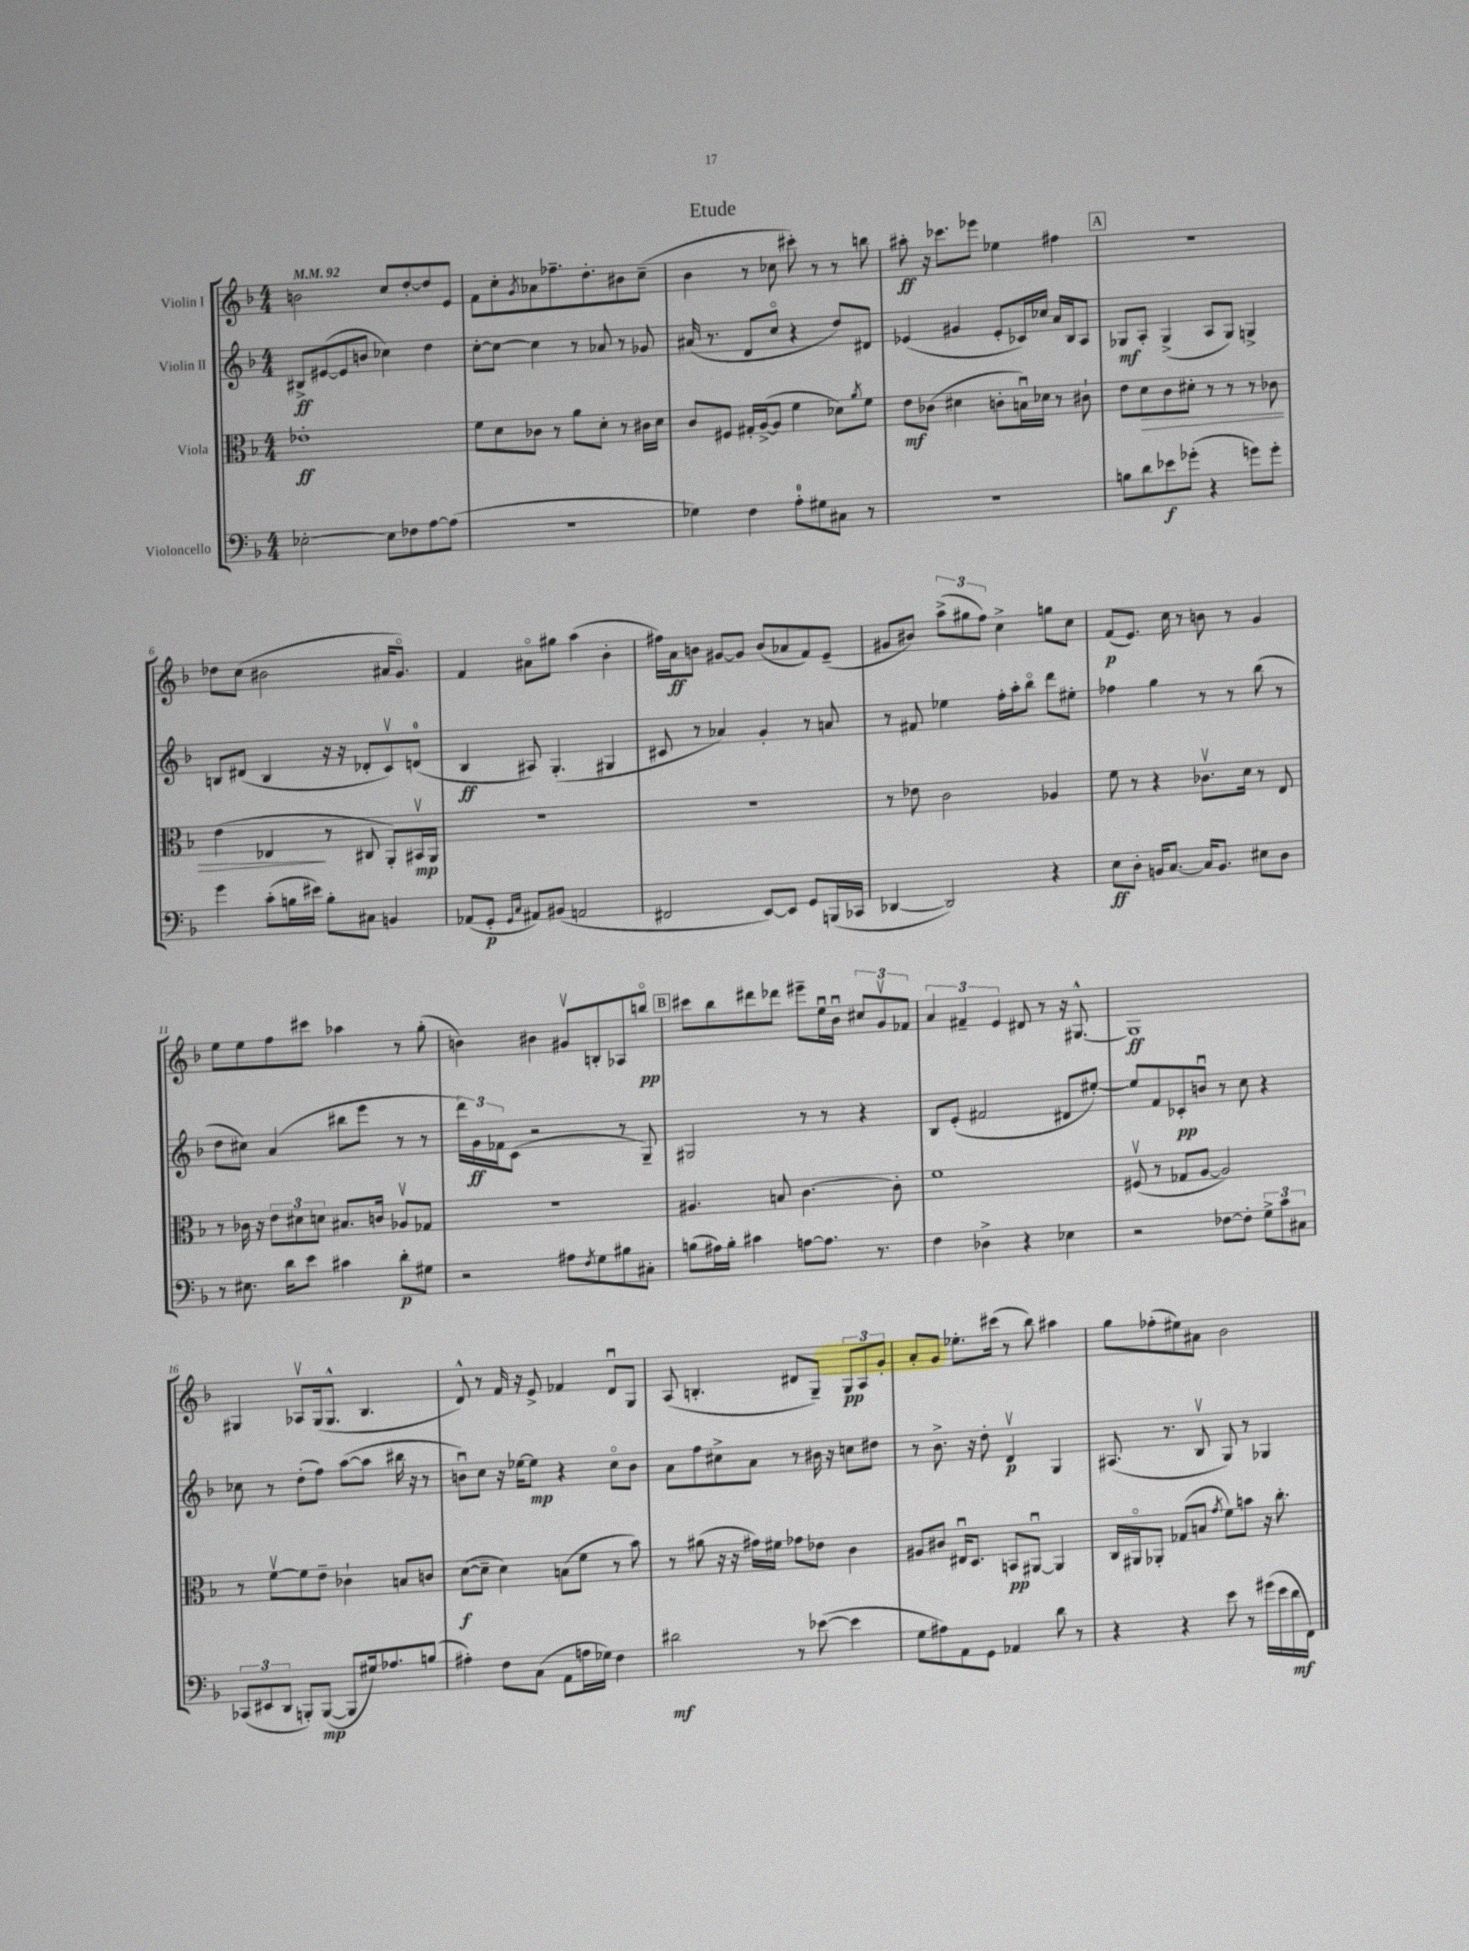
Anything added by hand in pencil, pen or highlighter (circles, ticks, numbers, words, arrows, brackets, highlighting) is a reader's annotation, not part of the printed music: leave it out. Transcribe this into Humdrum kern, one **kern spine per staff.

**kern	**kern	**kern	**kern
*staff4	*staff3	*staff2	*staff1
*clefF4	*clefC3	*clefG2	*clefG2
*k[b-]	*k[b-]	*k[b-]	*k[b-]
*M4/4	*M4/4	*M4/4	*M4/4
*MM92	*MM92	*MM92	*MM92
[2E-'\	1e-'	8B#^/L	2b\
.	.	([8e#/	.
.	.	8e#/]	.
.	.	8b/J	.
8E-\]L	.	4cc-\)	8cc/L
8F-\	.	.	[8dd'/
[8A\	.	4dd\	8dd/]
(8A\]J	.	.	8e/J
=	=	=	=
1r	8f\L	[8cc'\L	8f\L
.	8d\	8cc\_J	8cc'\
.	.	.	8qg/
.	8c-\J	4cc\]	8a-\
.	8r	.	8.ff-~\
.	8a\L	8r	.
.	.	.	8.dd'\
.	8d'\J	8a-/	.
.	8r	8r	8b#\
.	16c#\LL	8g-/	(8cc~\J
.	16d\JJ	.	.
=	=	=	=
4G-\)	8c/L	(16a#/	4b-\
.	.	8.r	.
.	8F#/J	.	.
4F\	16G#'/LL	8d/L	8r
.	([16A^/J	.	.
.	8A/]J	8cco/J	8cc-\
8A'\L	4f\	4r	8ccc#'\)
8G#\	.	.	8r
8C#\J	8d-\L)	8dd/L)	8r
.	8qa/	.	.
8r	8f\J	8d#/J	8bb\
=	=	=	=
1r	8e\L	(4e-/	8aa#'\
.	(8c-\J	.	16r
.	.	.	8.ccc-\L
.	4d#\	4g#/	.
.	.	.	8eee-\J
.	8c'\L	8e-'/L	4ee-\
.	16Bu\L)	16c-/L)	.
.	16d-\JJ	16cc-/JJ	.
.	8r	16a/LL	4ff#\
.	.	16B-/J	.
.	8c#`\	8A/J	.
=	=	=	=
8B\L	8e\L	8G-/L	1r
8d\	8d\	8A'/J	.
8e-\	8c\	(4G-^/	.
(8g-'\J	8d#'\J	.	.
4r	8r	8A/L	.
.	8r	8G-/J)	.
8g\L)	8r	4G^/	.
8g'\J	8c-\	.	.
=	=	=	=
4g\	(4e\	8B/L	8dd-\L
.	.	(8d#/J	(8cc\J
(8c'\L	4E-/	4B/	2b#\
16B\L	.	.	.
16e#\JJ)	.	.	.
8B'\L	8r	16r	.
.	.	16r	.
8C#\J	8C#/	8d-'/L	.
4BB/	8AA'/L)	8cv/)	16a#/LK
.	.	.	8.go/J)
.	16BB#v/L	(8d/J	.
.	16AA/JJ	.	.
=	=	=	=
(8AA-/L	1r	4B-/	4f/
8GG'/J	.	.	.
16qqGG/LL	.	.	.
16qqC/JJ	.	.	.
8AA#/L)	.	8A#/)	8a#o\L
(8BB#/J	.	(4.G'/	8gg#\J
2AA/	.	.	(4aa\
.	.	4G#/	4b-'\
=	=	=	=
2FF#/	1r	8c#/	16ff#\LL)
.	.	.	16a\J
.	.	8r	8b\J
.	.	4a-/)	[8g#/L
.	.	.	8g#/]J
[8EE/L)	.	4g'/	(8b/L
8EE/]J	.	.	8a-/
8GG/L	.	8r	8f/)
(16BBB/L	.	8a/	(8e~/J
16CC-/JJ	.	.	.
=	=	=	=
[4DD-/	8r	8r	8g#/L
.	8e-\	8f#/	8b#/J)
2DD-/])	2c\	4ee-\	(12aa^\L
.	.	.	12gg#\
.	.	.	12ff\J)
.	.	16ff'\LL	4cc^\
.	.	16aa'\J	.
.	.	8bb-o\J	.
4r	4A-/	8ddd\L	8gg\L
.	.	8ee#'\J	8cc\J
=	=	=	=
8E\L	8f\	4ff-\	(8f/L
8D'\J	8r	.	8.e/J)
16BB/LK	4r	4gg\	.
[8.C/J	.	.	16cc\
.	.	.	8r
16C/]LK	8.c-v\L	8r	8b\
8.BB/J	.	.	.
.	.	8r	8r
.	16d\Jk	.	.
8E#\L	8r	(8bb-\	4g/
8D\J	8E/	8r	.
=	=	=	=
8r	8r	8dd\L	8ee\L
8.E#\	16c-\	8cc#\J)	8ee\
.	16r	.	.
.	12e\L	(4a/	8ff\
16d\LK	.	.	.
.	12d#\	.	.
8e\J	.	.	8ccc#\J
.	12d\J	.	.
4c#\	8.B#/L	8bb#\L	4aa-\
.	.	8eee\J	.
.	16c/Jk	.	.
8d'\L	8A-v/L	8r	8r
8G#\J	8G-/J	8r	(8gg'\
=	=	=	=
2r	1r	24ddd\LL)	4b\)
.	.	24g\	.
.	.	24f-\J	.
.	.	(8c\J	.
.	.	2r	4b#\
8A#\L	.	.	8g#v/L
8qF/	.	.	.
8G\	.	.	8B'/
8B#\	.	8r	8A-/
8C#'\J	.	8G~/)	8bbo/J
=	=	=	=
(8B\L	4.A#/	2G#/	8ccc#\L
16A#\L)	.	.	8bb-\
16B'\JJ	.	.	.
4c#\	.	.	8ddd#\
.	8B/	.	8ddd-\J
[8A\L	[4.c\	8r	8eee#~\L
8.A\]J	.	8r	16eeu\L
.	.	.	16b-u\JJ
.	.	4r	12cc#/L
8.r	.	.	.
.	.	.	12gv/
.	8c'\]	.	.
.	.	.	12f-/J
=	=	=	=
4F\	1f	8B-/L	6a/
.	.	(8e'/J	.
.	.	.	6f#~/
4D-^\	.	2f#/	.
.	.	.	6e/
4r	.	.	8d#/
.	.	.	8r
4E-\	.	8d#/L	16r
.	.	.	[8.G#^^/
.	.	[8ee#'/J)	.
=	=	=	=
2r	(8F#v/	8ee#/]L	1G#]
.	8r	8f/	.
.	8G-/L	8c-'/	.
.	[8A/J	8bu/J	.
[8F-\L	2A/])	8r	.
8F-'\]J	.	8cc\	.
12G^\L	.	4r	.
12c\	.	.	.
12C#\J	.	.	.
=	=	=	=
(12CC-/L	8r	8cc-\	4G#/
12EE#/	.	.	.
.	[8fv\L	8r	.
12DD/J	.	.	.
8BBB'/L)	8f\]	(8dd'\L	8A-v/L
([8BBB/J	8e~\J	8ff\J)	(16G#/k
.	.	.	8.G#^^/J
8BBB/]L	4c-`\	([8aa\L	.
16G#/k)	.	8aa\]J	4.B-/
8.A-/	.	.	.
.	8B/L	16bb#\	.
.	.	16r	.
(8B/J	8c/J	8r	.
=	=	=	=
4A#'\)	([8d\L	8bu\L)	8d^^/)
.	8d~\]J	8cc\J	8r
8F\L	4d\)	16r	16f/
.	.	[16ee-\LK	16r
(8C\J	.	8ee-\]J	8e^/
8AA\L	(8B\L	4r	4f-/
16A\L	8f\J	.	.
16G-\JJ)	.	.	.
4F\	8r	8cco\L	8du/L
.	8b-\)	8b\J	8G/J
=	=	=	=
2d#\	8r	8a\L	(8A/
.	(8a#\	8ff\	4.B'/
.	16r	8cc#^\	.
.	16r	.	.
.	16g#\LL)	8a\J	.
.	16f#\JJ	.	.
8r	8g-\L	8r	8d#/L
([8e-\	8e-\J	16b#\	8G~/J)
.	.	16r	.
4e-\]	4c\	8cc\L	12G/L
.	.	.	12A/
.	.	8dd#\J	.
.	.	.	12g'/J
=	=	=	=
8G\L	8A#/L	8r	8a'/L
8A#\)	8c#/J	8.b-^\	8g/J
8AA\	16E#u/LK	.	8.ee-'\L
.	8.D/J	16r	.
8GG\J	.	8dd'\	.
.	.	.	(16ccc#\Jk
4AA-/	8BB/L	4dv/	8r
.	[8AA#u/J	.	8bb-\)
8d\	4AA#/]	4G/	4aa#\
8r	.	.	.
=	=	=	=
4r	16C/LL	(8.A#/	8gg\L
.	16AA#o/J	.	.
.	8AA-'/J	.	(8ff-'\
.	.	8.r	.
4r	(8G-/L	.	8ee#\)
.	8B/J	8B-v/	8a#\J
.	8qg/	.	.
8e\	8f\L)	8G/)	2b-\
8r	8b\J	8r	.
(16g#\LL	16r	4G-/	.
16e\	8.cc'\	.	.
16d\	.	.	.
16FF\JJ)	.	.	.
==	==	==	==
*-	*-	*-	*-
